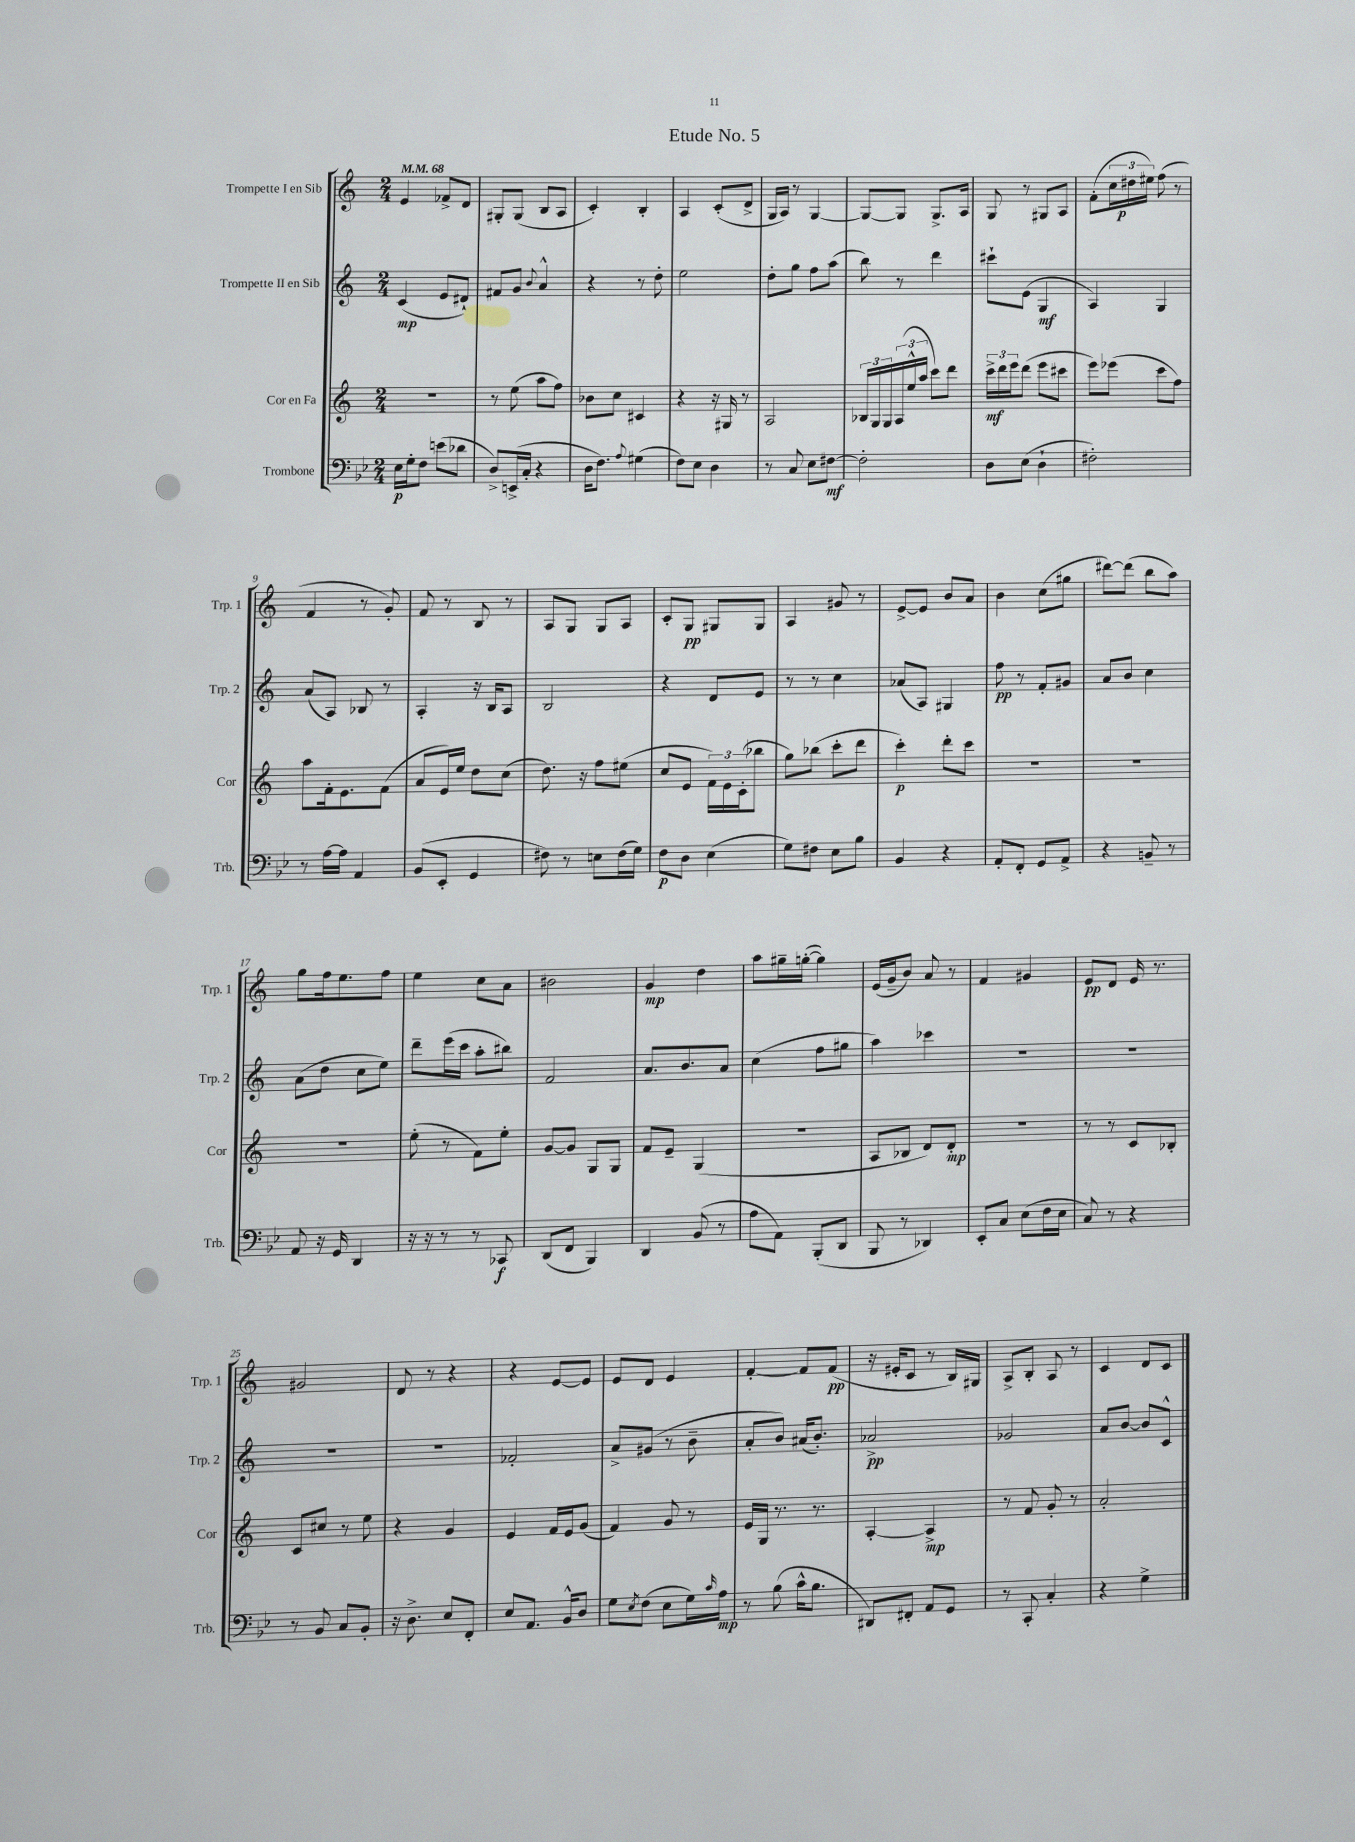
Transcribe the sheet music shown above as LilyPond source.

\header { title = "Etude No. 5" }
<<
\new StaffGroup <<
\new Staff = "s0" \with { instrumentName = "Trompette I en Sib" shortInstrumentName = "Trp. 1" } {
    \clef treble \key c \major \numericTimeSignature \time 2/4 \tempo 4 = 68
    e'4 fes'8-> d'8 |
    gis8-. gis8( b8 a8 |
    c'4-.) b4-. |
    a4 c'8-.( d'8-> |
    g16 a16) r8 g4~ |
    g8~ g8 g8.-> a16 |
    g8 r8 gis8 a8 |
    f'8-.( \tuplet 3/2 { c''16 dis''16\p eis''16) } f''8( r8 |
    f'4 r8 g'8-.) |
    f'8 r8 b8 r8 |
    a8 g8 g8 a8 |
    c'8-. g8\pp gis8 gis8 |
    a4 gis'8 r8 |
    e'8~-> e'8 b'8 a'8 |
    b'4 c''8( gis''8 |
    dis'''8~) dis'''8( b''8 a''8) |
    g''8 f''16 e''8. f''8 |
    e''4 c''8 a'8 |
    bis'2 |
    g'4\mp d''4 |
    a''8 gis''16-- g''16~-.( g''4) |
    e'16( g'16-- b'8) a'8 r8 |
    f'4 gis'4 |
    e'8\pp d'8 e'16 r8. |
    gis'2 |
    d'8 r8 r4 |
    r4 e'8~ e'8 |
    e'8 d'8 e'4 |
    f'4~-. f'8 f'8\pp( |
    r16 eis'16-. c'8 r8 b16) gis16 |
    a8-> b8-. a8 r8 |
    c'4 d'8 c'8 \bar "|." |
}
\new Staff = "s1" \with { instrumentName = "Trompette II en Sib" shortInstrumentName = "Trp. 2" } {
    \clef treble \key c \major \numericTimeSignature \time 2/4
    c'4\mp( e'8 dis'8-!) |
    fis'8 g'8 \appoggiatura { b'8 } a'4-^ |
    r4 r8 d''8-. |
    e''2 |
    d''8-. g''8 f''8 a''8( |
    b''8) r8 d'''4 |
    cis'''8-! e'8( g4\mf |
    a4) g4 |
    a'8( a8) bes8 r8 |
    a4-. r16 b16 a8 |
    b2 |
    r4 d'8 e'8 |
    r8 r8 c''4 |
    aes'8( a8) gis4 |
    f''8\pp r8 f'8-. gis'8 |
    a'8 b'8 c''4 |
    a'8( d''8 c''8 e''8) |
    d'''8-- e'''16( c'''16 a''8-. bis''8) |
    f'2 |
    a'8. b'8. a'8 |
    c''4( f''8 gis''8 |
    a''4) ces'''4 |
    R2 |
    R2 |
    R2 |
    R2 |
    fes'2-. |
    a'8-> gis'8( r8 b'8-- |
    a'8-. b'8) ais'16( b'8.-.) |
    aes'2->\pp |
    ges'2 |
    a'8 b'8~ b'8 c'8-^ \bar "|." |
}
\new Staff = "s2" \with { instrumentName = "Cor en Fa" shortInstrumentName = "Cor" } {
    \clef treble \key c \major \numericTimeSignature \time 2/4
    r2 |
    r8 e''8( a''8 f''8) |
    bes'8 c''8 cis'4 |
    r4 r16 gis16 r8 |
    a2 |
    \tuplet 3/2 { bes16 g16 g16 } \tuplet 3/2 { a16( e''16-^ a''16 } c'''8) d'''8 |
    \tuplet 3/2 { c'''16->\mf d'''16 e'''16 } d'''8( e'''8 cis'''8 |
    e'''8) ees'''8( c'''8 f''8) |
    a''8 f'16-. e'8. f'8( |
    a'8 e'16) e''16 d''8 c''8( |
    d''8.) r16 f''8 eis''8( |
    c''8 e'8 \tuplet 3/2 { f'16) e'16 c'16-.( } bes''8 |
    g''8) bes''8( c'''8-. d'''8 |
    c'''4-.\p) d'''8-. c'''8 |
    R2 |
    R2 |
    R2 |
    e''8-.( r8 f'8) e''8-. |
    g'8~ g'8 g8 g8 |
    f'8 e'8-- g4( |
    R2 |
    a8 bes8 d'8) d'8-.\mp |
    r2 |
    r8 r8 c'8 bes8-. |
    c'8 cis''8 r8 e''8 |
    r4 g'4 |
    e'4 f'16 e'16 g'8( |
    f'4) g'8 r8 |
    e'16 g16 r8. r8. |
    a4~-. a4->\mp |
    r8 f'8 g'8-. r8 |
    a'2-. \bar "|." |
}
\new Staff = "s3" \with { instrumentName = "Trombone" shortInstrumentName = "Trb." } {
    \clef bass \key bes \major \numericTimeSignature \time 2/4
    ees16\p g16-. f8 e'8( des'8 |
    d8->) e,16->( c16-. r4 |
    d16 f8.) \appoggiatura { a8 } gis4( |
    f8) ees8 d4 |
    r8 c8 ees8 fis8~\mf |
    fis2-. |
    d8 ees8( d4-! |
    fis2-.) |
    r8 a16~ a16 a,4 |
    bes,8( ees,8-. g,4 |
    fis8) r8 e8 fis16( g16) |
    f8\p d8 ees4( |
    g8) fis8 ees8 bes8 |
    bes,4 r4 |
    a,8-. f,8-. g,8 a,8-> |
    r4 b,8-- r8 |
    a,8 r16 g,16 d,4 |
    r16 r16 r8 r8 ces,8\f |
    d,8( f,8 bes,,4) |
    d,4 bes,8( r8 |
    a8 a,8) bes,,8-.( d,8 |
    bes,,8 r8 des,4) |
    ees,8-. c8 ees8( f16 ees16 |
    c8) r8 r4 |
    r8 bes,8 c8 bes,8-. |
    r16 d8.-> ees8 f,8-. |
    ees8 a,8. bes,16-^ d8 |
    g8 \acciaccatura { ees8 } f8( ees8 g16) \grace { c'16 } a16\mp |
    r8 bes8( c'16-^ bes8. |
    dis,8) fis,8-. a,8 g,8 |
    r8 c,8-. c4-. |
    r4 g4-> \bar "|." |
}
>>
>>
